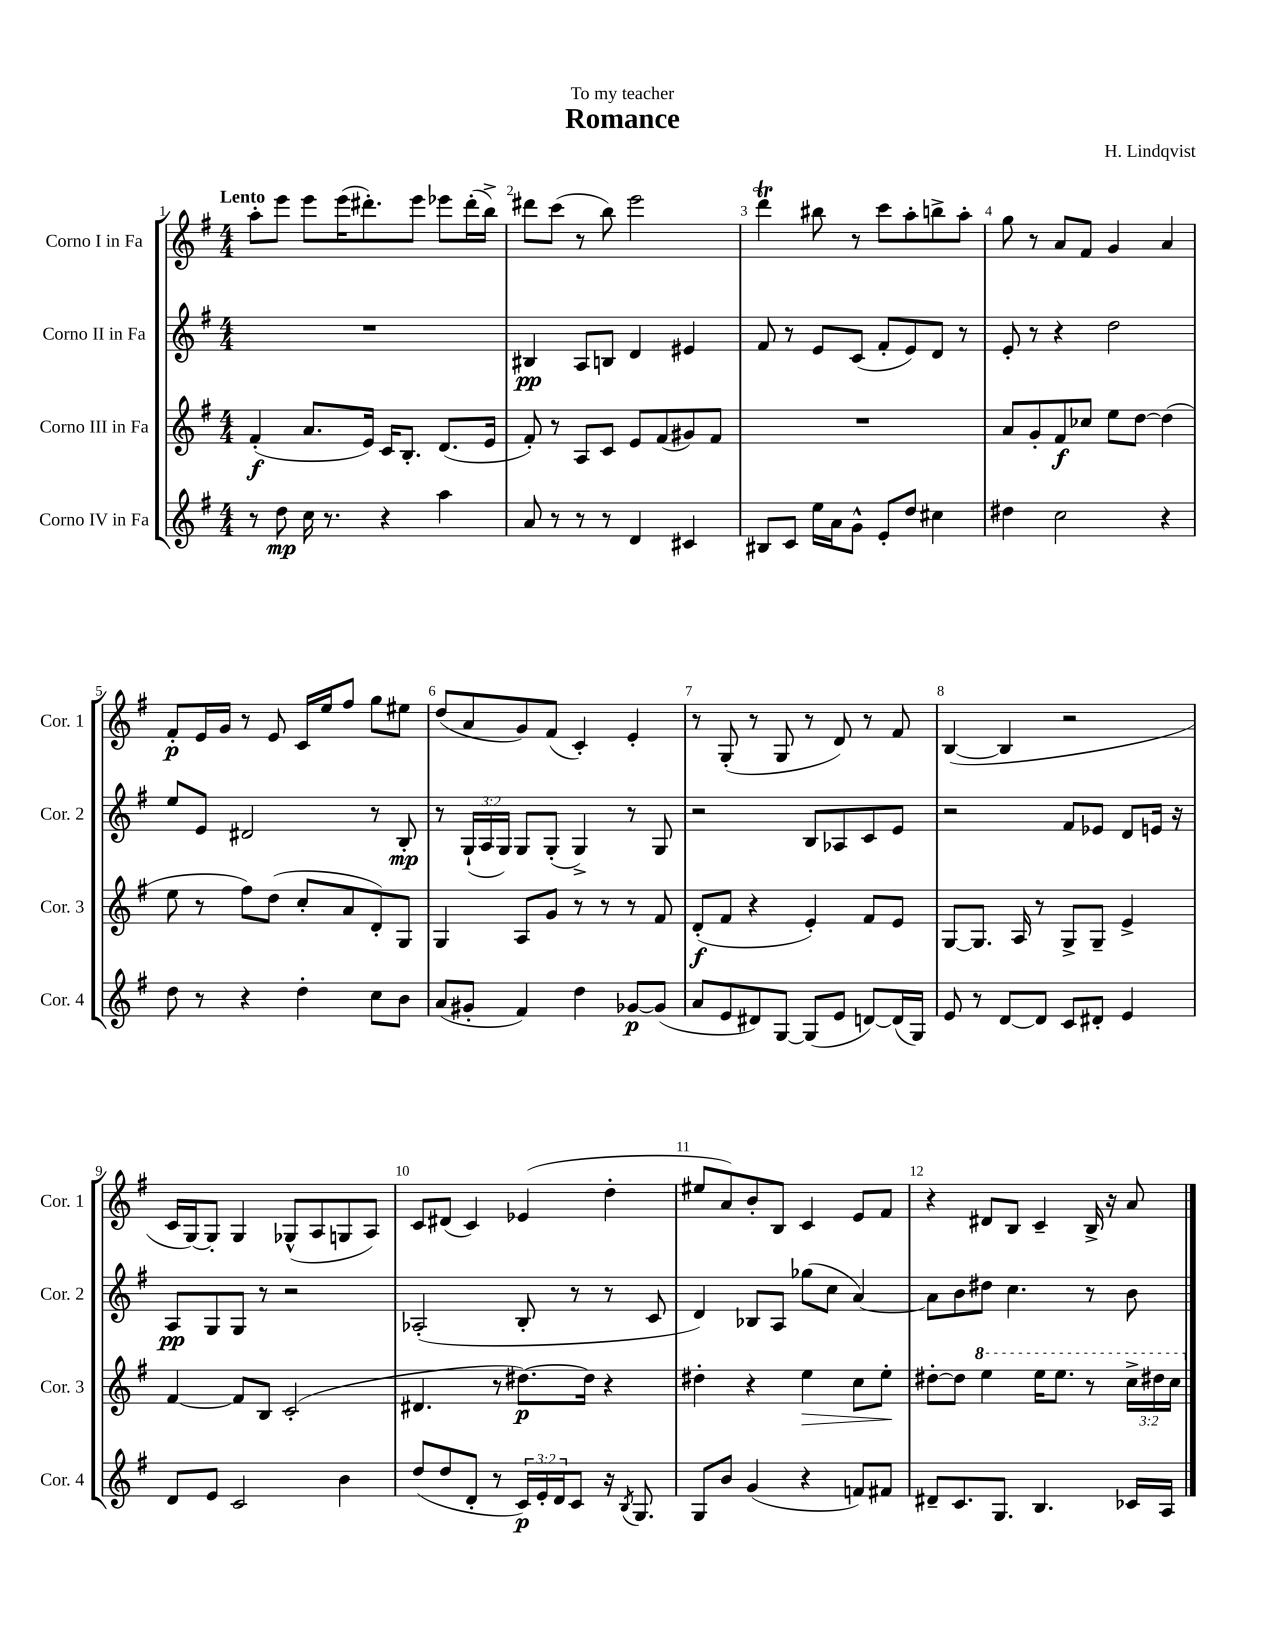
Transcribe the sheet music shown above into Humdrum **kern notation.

**kern	**dynam	**kern	**dynam	**kern	**dynam	**kern	**dynam
*part4	*part4	*part3	*part3	*part2	*part2	*part1	*part1
*staff4	*staff4	*staff3	*staff3	*staff2	*staff2	*staff1	*staff1
*I"Corno IV in Fa	*	*I"Corno III in Fa	*	*I"Corno II in Fa	*	*I"Corno I in Fa	*
*I'Cor. 4	*	*I'Cor. 3	*	*I'Cor. 2	*	*I'Cor. 1	*
*clefG2	*	*clefG2	*	*clefG2	*	*clefG2	*
*k[f#]	*	*k[f#]	*	*k[f#]	*	*k[f#]	*
*M4/4	*	*M4/4	*	*M4/4	*	*M4/4	*
=1	=1	=1	=1	=1	=1	=1	=1
!	!	!	!	!	!	!LO:TX:a:B:t=Lento	!
8r	.	(4f#'/	f	1r	.	8aa'\L	.
8dd\	mp	.	.	.	.	8eee\J	.
16cc\	.	8.a/L	.	.	.	8eee\L	.
8.r	.	.	.	.	.	.	.
.	.	.	.	.	.	(16eee\K	.
.	.	16e/Jk)	.	.	.	8.ddd#X'\)	.
4r	.	16c/KL	.	.	.	.	.
.	.	8.B'/J	.	.	.	.	.
.	.	.	.	.	.	8eee\J	.
4aa\	.	(8.d/L	.	.	.	8eee-X\L	.
.	.	.	.	.	.	(16ddd#'\L	.
.	.	16e/Jk	.	.	.	16bb^\JJ)	.
=2	=2	=2	=2	=2	=2	=2	=2
8a/	.	8f#'/)	.	4B#X/	pp	8ddd#X\L	.
8r	.	8r	.	.	.	(8ccc\J	.
8r	.	8A/L	.	8A/L	.	8r	.
8r	.	8c/J	.	8Bn/J	.	8bb\)	.
4d/	.	8e/L	.	4d/	.	2eee\	.
.	.	(8f#/	.	.	.	.	.
4c#X/	.	8g#X/)	.	4e#X/	.	.	.
.	.	8f#/J	.	.	.	.	.
=3	=3	=3	=3	=3	=3	=3	=3
8B#X/L	.	1r	.	8f#/	.	4dddT\	.
8c/J	.	.	.	8r	.	.	.
16ee\LL	.	.	.	8e/L	.	8bb#X\	.
16a\J	.	.	.	.	.	.	.
8g^^\J	.	.	.	(8c/J	.	8r	.
8e'/L	.	.	.	8f#'/L	.	8ccc\L	.
8dd/J	.	.	.	8e/)	.	8aa'\	.
4cc#X\	.	.	.	8d/J	.	8bbn^\	.
.	.	.	.	8r	.	8aa'\J	.
=4	=4	=4	=4	=4	=4	=4	=4
4dd#X\	.	8a/L	.	8e'/	.	8gg\	.
.	.	8g'/	.	8r	.	8r	.
2cc\	.	8f#/	f	4r	.	8a/L	.
.	.	8cc-X/J	.	.	.	8f#/J	.
.	.	8ee\L	.	2dd\	.	4g/	.
.	.	[8dd\J	.	.	.	.	.
4r	.	(4dd\]	.	.	.	4a/	.
!!LO:LB:g=z
=5	=5	=5	=5	=5	=5	=5	=5
8dd\	.	8ee\	.	8ee/L	.	8f#'/L	p
8r	.	8r	.	8e/J	.	16e/L	.
.	.	.	.	.	.	16g/JJ	.
4r	.	8ff#\L)	.	2d#X/	.	8r	.
.	.	(8dd\J	.	.	.	8e/	.
4dd'\	.	8cc'/L	.	.	.	16c/LL	.
.	.	.	.	.	.	16ee/J	.
.	.	8a/	.	.	.	8ff#/J	.
8cc\L	.	8d'/)	.	8r	.	8gg\L	.
8b\J	.	8G/J	.	8B'/	mp	8ee#X\J	.
=6	=6	=6	=6	=6	=6	=6	=6
(8a/L	.	4G/	.	8r	.	(8dd/L	.
8g#X'/J	.	.	.	(24G`/LL	.	8a/	.
.	.	.	.	24A/	.	.	.
.	.	.	.	24G/JJ)	.	.	.
4f#/)	.	8A/L	.	8G/L	.	8g/)	.
.	.	8g/J	.	(8G'/J	.	(8f#/J	.
4dd\	.	8r	.	4G^/)	.	4c'/)	.
.	.	8r	.	.	.	.	.
[8g-X/L	p	8r	.	8r	.	4e'/	.
(8g-/J]	.	8f#/	.	8G/	.	.	.
=7	=7	=7	=7	=7	=7	=7	=7
8a/L	.	(8d'/L	f	2r	.	8r	.
8e/	.	8f#/J	.	.	.	(8G'/	.
8d#X/)	.	4r	.	.	.	8r	.
[8G/J	.	.	.	.	.	8G/	.
(8G/L]	.	4e'/)	.	8B/L	.	8r	.
8e/J	.	.	.	8A-X/	.	8d/)	.
[8dn/L)	.	8f#/L	.	8c/	.	8r	.
(16d/L]	.	8e/J	.	8e/J	.	8f#/	.
16G/JJ)	.	.	.	.	.	.	.
=8	=8	=8	=8	=8	=8	=8	=8
8e/	.	[8G/L	.	2r	.	([4B/	.
8r	.	8.G/J]	.	.	.	.	.
[8d/L	.	.	.	.	.	4B/]	.
.	.	16A/	.	.	.	.	.
8d/J]	.	8r	.	.	.	.	.
8c/L	.	8G^/L	.	8f#/L	.	2r	.
8d#X'/J	.	8G~/J	.	8e-X/J	.	.	.
4e/	.	4e^/	.	8d/L	.	.	.
.	.	.	.	16en/Jk	.	.	.
.	.	.	.	16r	.	.	.
!!LO:LB:g=z
=9	=9	=9	=9	=9	=9	=9	=9
8d/L	.	[4f#/	.	8A/L	pp	16c/LL	.
.	.	.	.	.	.	[16G/J)	.
8e/J	.	.	.	8G/	.	8G'/J]	.
2c/	.	8f#/L]	.	8G/J	.	4G/	.
.	.	8B/J	.	8r	.	.	.
.	.	(2c'/	.	2r	.	(8G-X^^/L	.
.	.	.	.	.	.	8A/	.
4b\	.	.	.	.	.	8Gn/	.
.	.	.	.	.	.	8A/J)	.
=10	=10	=10	=10	=10	=10	=10	=10
(8dd/L	.	4.d#X/	.	(2A-X'/	.	8c/L	.
8dd/	.	.	.	.	.	(8d#X/J	.
8d'/J	.	.	.	.	.	4c/)	.
8r	.	8r	.	.	.	.	.
24c/LL)	p	[8.dd#X\L)	p	8B'/	.	(4e-X/	.
24e'/	.	.	.	.	.	.	.
24d/J	.	.	.	.	.	.	.
8c/J	.	.	.	8r	.	.	.
.	.	16dd#\Jk]	.	.	.	.	.
16r	.	4r	.	8r	.	4dd'\	.
8qB/	.	.	.	.	.	.	.
8.G/	.	.	.	.	.	.	.
.	.	.	.	8c/	.	.	.
=11	=11	=11	=11	=11	=11	=11	=11
8G/L	.	4dd#X'\	.	4d/)	.	8ee#X/L	.
8b/J	.	.	.	.	.	8a/)	.
(4g/	.	4r	.	8B-X/L	.	8b'/	.
.	.	.	.	8A/J	.	8B/J	.
!	!	!	!LO:HP:b	!	!	!	!
4r	.	4ee\	>	(8gg-X\L	.	4c/	.
.	.	.	.	8cc\J	.	.	.
8fn/L)	.	8cc\L	.	[4a/)	.	8e/L	.
8f#X/J	.	8ee'\J	.	.	.	8f#/J	.
.	.	.	]	.	.	.	.
=12	=12	=12	=12	=12	=12	=12	=12
8d#X~/L	.	[8dd#X'\L	.	8a\L]	.	4r	.
8.c/	.	8dd#\J]	.	8b\	.	.	.
*	*	*8va	*	*	*	*	*
.	.	4eee\	.	8dd#X\J	.	8d#X/L	.
8.G/J	.	.	.	.	.	.	.
.	.	.	.	4.cc\	.	8B/J	.
4.B/	.	16eee\KL	.	.	.	4c~/	.
.	.	8.eee\J	.	.	.	.	.
.	.	8r	.	8r	.	16B^/	.
.	.	.	.	.	.	16r	.
16c-X/LL	.	24ccc^\LL	.	8b\	.	8a/	.
.	.	24ddd#X\	.	.	.	.	.
16A/JJ	.	.	.	.	.	.	.
.	.	24ccc\JJ	.	.	.	.	.
*	*	*X8va	*	*	*	*	*
==	==	==	==	==	==	==	==
*-	*-	*-	*-	*-	*-	*-	*-
